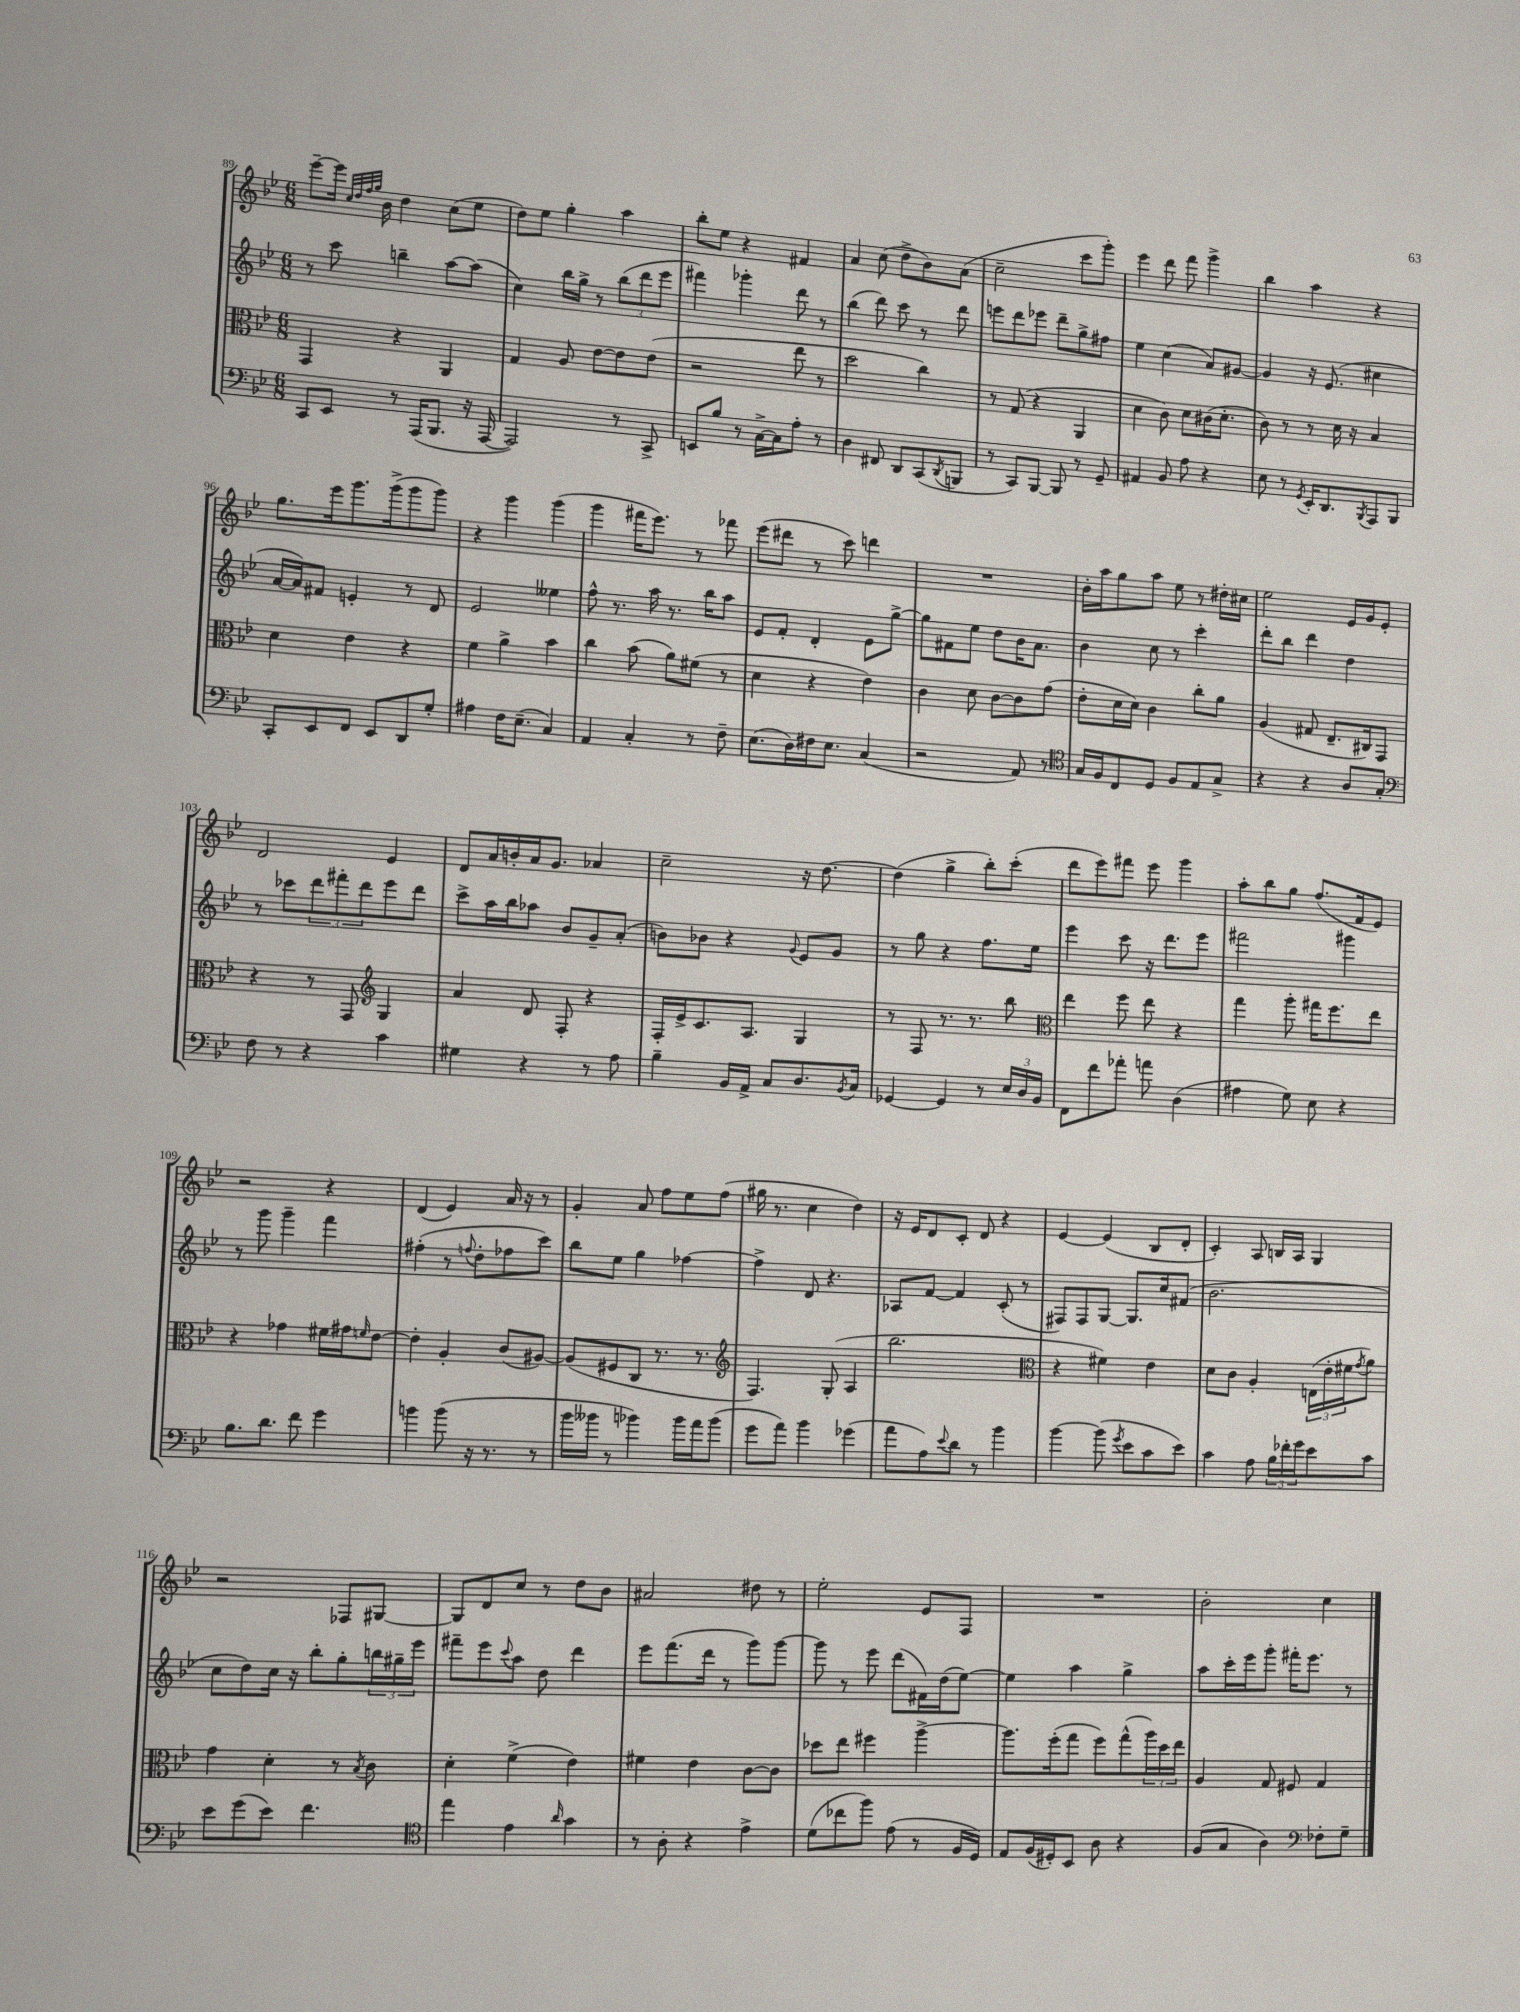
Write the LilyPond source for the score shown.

<<
\new StaffGroup <<
\new Staff = "s0" {
    \clef treble \key bes \major \numericTimeSignature \time 6/8
    ees'''8~-- ees'''16 \grace { c''32 d''32 f''32 g''32 } bes'16 d''4 c''8( ees''8 |
    d''8) ees''8 g''4-. a''4 |
    bes''8-. ees''8 r4 fis'4 |
    a'4 c''8( d''8-> bes'8) a'8( |
    c''2-- c'''8 g'''8-.) |
    ees'''4 d'''8 f'''8 g'''4-> |
    bes''4 a''4 r4 |
    g''8. ees'''16 g'''8. g'''16->( g'''8 g'''8) |
    r4 g'''4 g'''4( |
    g'''4 fis'''16 ees'''8.) r8 fes'''8 |
    ees'''8( dis'''8 r8 c'''8) d'''4 |
    R2. |
    bes'16-. a''16 g''8 a''8 ees''8 r8 dis''16-. cis''16 |
    ees''2 ees'16 g'16 ees'8-. |
    d'2 ees'4 |
    d'8 a'16 b'16-. a'16 g'8. aes'4 |
    c''2-- r16 d''8.~ |
    d''4( g''4-> bes''8-.) c'''8-.( |
    d'''8 ees'''8) fis'''8 ees'''8 g'''4 |
    a''8-. bes''8 g''8 f''8.( f'16 ees'8) |
    r2 r4 |
    d'4( ees'4) a'16 r16 r8 |
    g'4-. a'8 f''8 ees''8 f''8( |
    gis''16 r8. c''4 d''4) |
    r16 ees'16 d'8 c'8-. d'8 r4 |
    ees'4~ ees'4( bes8 d'8-. |
    c'4-.) a8 b16 a16 g4 |
    r2 fes8 gis8~ |
    gis8 d'8 c''8 r8 d''8 bes'8 |
    ais'2 dis''8 r8 |
    ees''2-. ees'8 f8 |
    R2. |
    bes'2-. c''4 \bar "|." |
}
\new Staff = "s1" {
    \clef treble \key bes \major \numericTimeSignature \time 6/8
    r8 c'''8 b''4-- a''8~ a''8( |
    c''4) bes''16 g''16-> r8 \tuplet 3/2 { bes''8( d'''8 ees'''8 } |
    fis'''4) ges'''4-. d'''8 r8 |
    bes''4( d'''8) c'''8 r8 d'''8 |
    e'''8 d'''8 ees'''8 d'''8-- g''8-> fis''8 |
    ees''4 c''4( a'8) gis'8~ |
    gis'4 r16 ees'8.( cis''4 |
    a'16~ a'16) fis'8 e'4-. r8 d'8 |
    ees'2 eeses''4 |
    f''8-^ r8. a''16 r8. bes''16 a''8 |
    ees'8 f'8-. d'4-. ees'8 g''8~-> |
    g''8 fis'8 ees''8 d''8 bes'16 a'8. |
    bes'4 c''8 r8 c'''4-. |
    d'''8-. bes''8 d'''4 d''4 |
    r8 ces'''8 \tuplet 3/2 { d'''8 fis'''8-. d'''8 } ees'''8 d'''8 |
    c'''8-> a''16 bes''16 aes''8 bes'8 g'8-- a'8-.( |
    b'8) bes'8 r4 \appoggiatura { g'8 } ees'8 g'8 |
    r8 g''8 r4 f''8. ees''16 |
    ees'''4 c'''8 r16 d'''8. ees'''8 |
    fis'''2 gis'''4 |
    r8 g'''8 g'''4-- f'''4 |
    fis''4-.( r8 \appoggiatura { f''8 } d''8-. fes''8 c'''8) |
    bes''8 ees''8 g''4 fes''4~ |
    fes''4-> d'8 r4. |
    aes8 f'8~ f'4 c'8-.( r8 |
    fis8) fis8 g8~ g8. c''16 fis'8( |
    bes'2. |
    c''8 d''8) c''16 r16 bes''8-. g''8-. \tuplet 3/2 { b''16 gis''16-- ees'''16 } |
    fis'''8-- ees'''8 \appoggiatura { c'''8 } a''8 d''8 d'''4 |
    ees'''8 f'''8.( d'''16 r8 g'''8) g'''8~ |
    g'''8 r8 ees'''8 d'''8( fis'16) d''16( ees''8~) |
    ees''4 a''4 g''4-> |
    a''8 c'''16-. ees'''16 g'''8-. fis'''16-. ees'''8. r8 \bar "|." |
}
\new Staff = "s2" {
    \clef alto \key bes \major \numericTimeSignature \time 6/8
    g,4 r4 a,4 |
    g4 a8 ees'8~ ees'8 ees'8( |
    r2 ees''8 r8 |
    d''2 c''4) |
    r8 g8( r4 a,4 |
    d'4 c'8) d'8 cis'16( d'8.-. |
    c'8) r8 r8 d'16 r16 bes4 |
    d'4 ees'4 r4 |
    f'4 a'4-> bes'4 |
    c''4 bes'8( a'8) fis'8( r8 |
    d'4 r4 ees'4) |
    c'4 d'8 c'8~ c'8 g'8( |
    ees'8-. d'16 d'16) c'4 c''8-. a'8 |
    a4( gis8 ees8.-- cis16) g,8 |
    r4 r8 g,8 \clef treble g4 |
    a'4 d'8 f8-. r4 |
    f16-. ees'16-> c'8. a8. g4 |
    r8 f8 r8. r8. bes''8 |
    \clef alto ees''4 f''8 ees''8 r4 |
    g''4 a''8-. gis''16 f''8. ees''8 |
    r4 ges'4 fis'16 gis'16 \grace { f'16 } ees'8~ |
    ees'4-. a4-. c'8( ais8~) |
    ais8( fis8 c8 r8. r8. |
    \clef treble f4.) g8-.( a4 |
    bes''2. |
    \clef alto r4 fis'4) ees'4 |
    d'8 c'8 a4-. \tuplet 3/2 { e16( ees'16-. fis'16 } \acciaccatura { g'8 } a'8) |
    g'4 d'4-. r8 \acciaccatura { bes8 } c'8 |
    d'4-. f'4->( ees'4) |
    fis'4 ees'4 c'8~ c'8 |
    des''8 ees''8 fis''4 a''4~-> |
    a''8. f''16-.( g''8 f''8) g''8-^( \tuplet 3/2 { a''16) d''16 ees''16 } |
    a4 g8 fis8 g4 \bar "|." |
}
\new Staff = "s3" {
    \clef bass \key bes \major \numericTimeSignature \time 6/8
    c,8 ees,8 r8 a,,16( bes,,8. r16 a,,16~ |
    a,,2) r8 c,8-> |
    e,8 bes8 r8 c16~-> c16 a8-. r8 |
    d4 fis,8 d,8 c,8( \acciaccatura { d,8 } b,,8 |
    r8 c,8) bes,,8~ bes,,8 r8 g,8-- |
    ais,4 bes,8 a8 r4 |
    ees8 r8 \acciaccatura { g,8 } ees,16-. d,8. \acciaccatura { bes,,8 } a,,8 bes,,8 |
    c,8-. ees,8 f,8 ees,8 d,8 g8-. |
    ais4 f16 ees8.--( c4) |
    a,4 c4-. r8 f8-- |
    ees8.( d16) fis16 ees8. c4( |
    r2 a,8) r8 |
    \clef tenor g16 f16 c8 d8 f8 ees8 g8-> |
    r4 r4 a8 g8-. |
    \clef bass f8 r8 r4 c'4 |
    gis4 r4 r8 a8 |
    bes4-- bes,16 a,16-> c8 d8. \acciaccatura { bes,8 } c16 |
    ges,4~ ges,4 r8 \tuplet 3/2 { ees16 d16 bes,16 } |
    f,8 f'8 aes'8-. a'8 d4( |
    ais4 g8) ees8 r4 |
    bes8. d'8. f'8 g'4 |
    b'4 b'8( r16 r8. r8 |
    bes'16 beses'16 r8 bes'4) bes'16 a'16 bes'8( |
    g'8 a'8) bes'4 ges'4( |
    a'8 a8) \appoggiatura { ees'8 } d'8 r8 bes'4 |
    bes'4~ bes'8( \acciaccatura { g'8 } ees'8 c'8 ees'8) |
    c'4 a8 \tuplet 3/2 { bes16 fes'16-. g'16 } ees'8 c'8 |
    ees'8 g'8( ees'8) f'4. |
    \clef tenor ees''4 ees'4 \grace { a'16 } g'4 |
    r8 a8-. r4 ees'4-> |
    d'8( ces''8 f''8) ees'8( r8 f16 d16) |
    ees8 f16( dis16-.) bes,8 a8 r4 |
    f8( g8 a4) \clef bass fes8-. g8-- \bar "|." |
}
>>
>>
\layout { \context { \Score currentBarNumber = #89 } }
